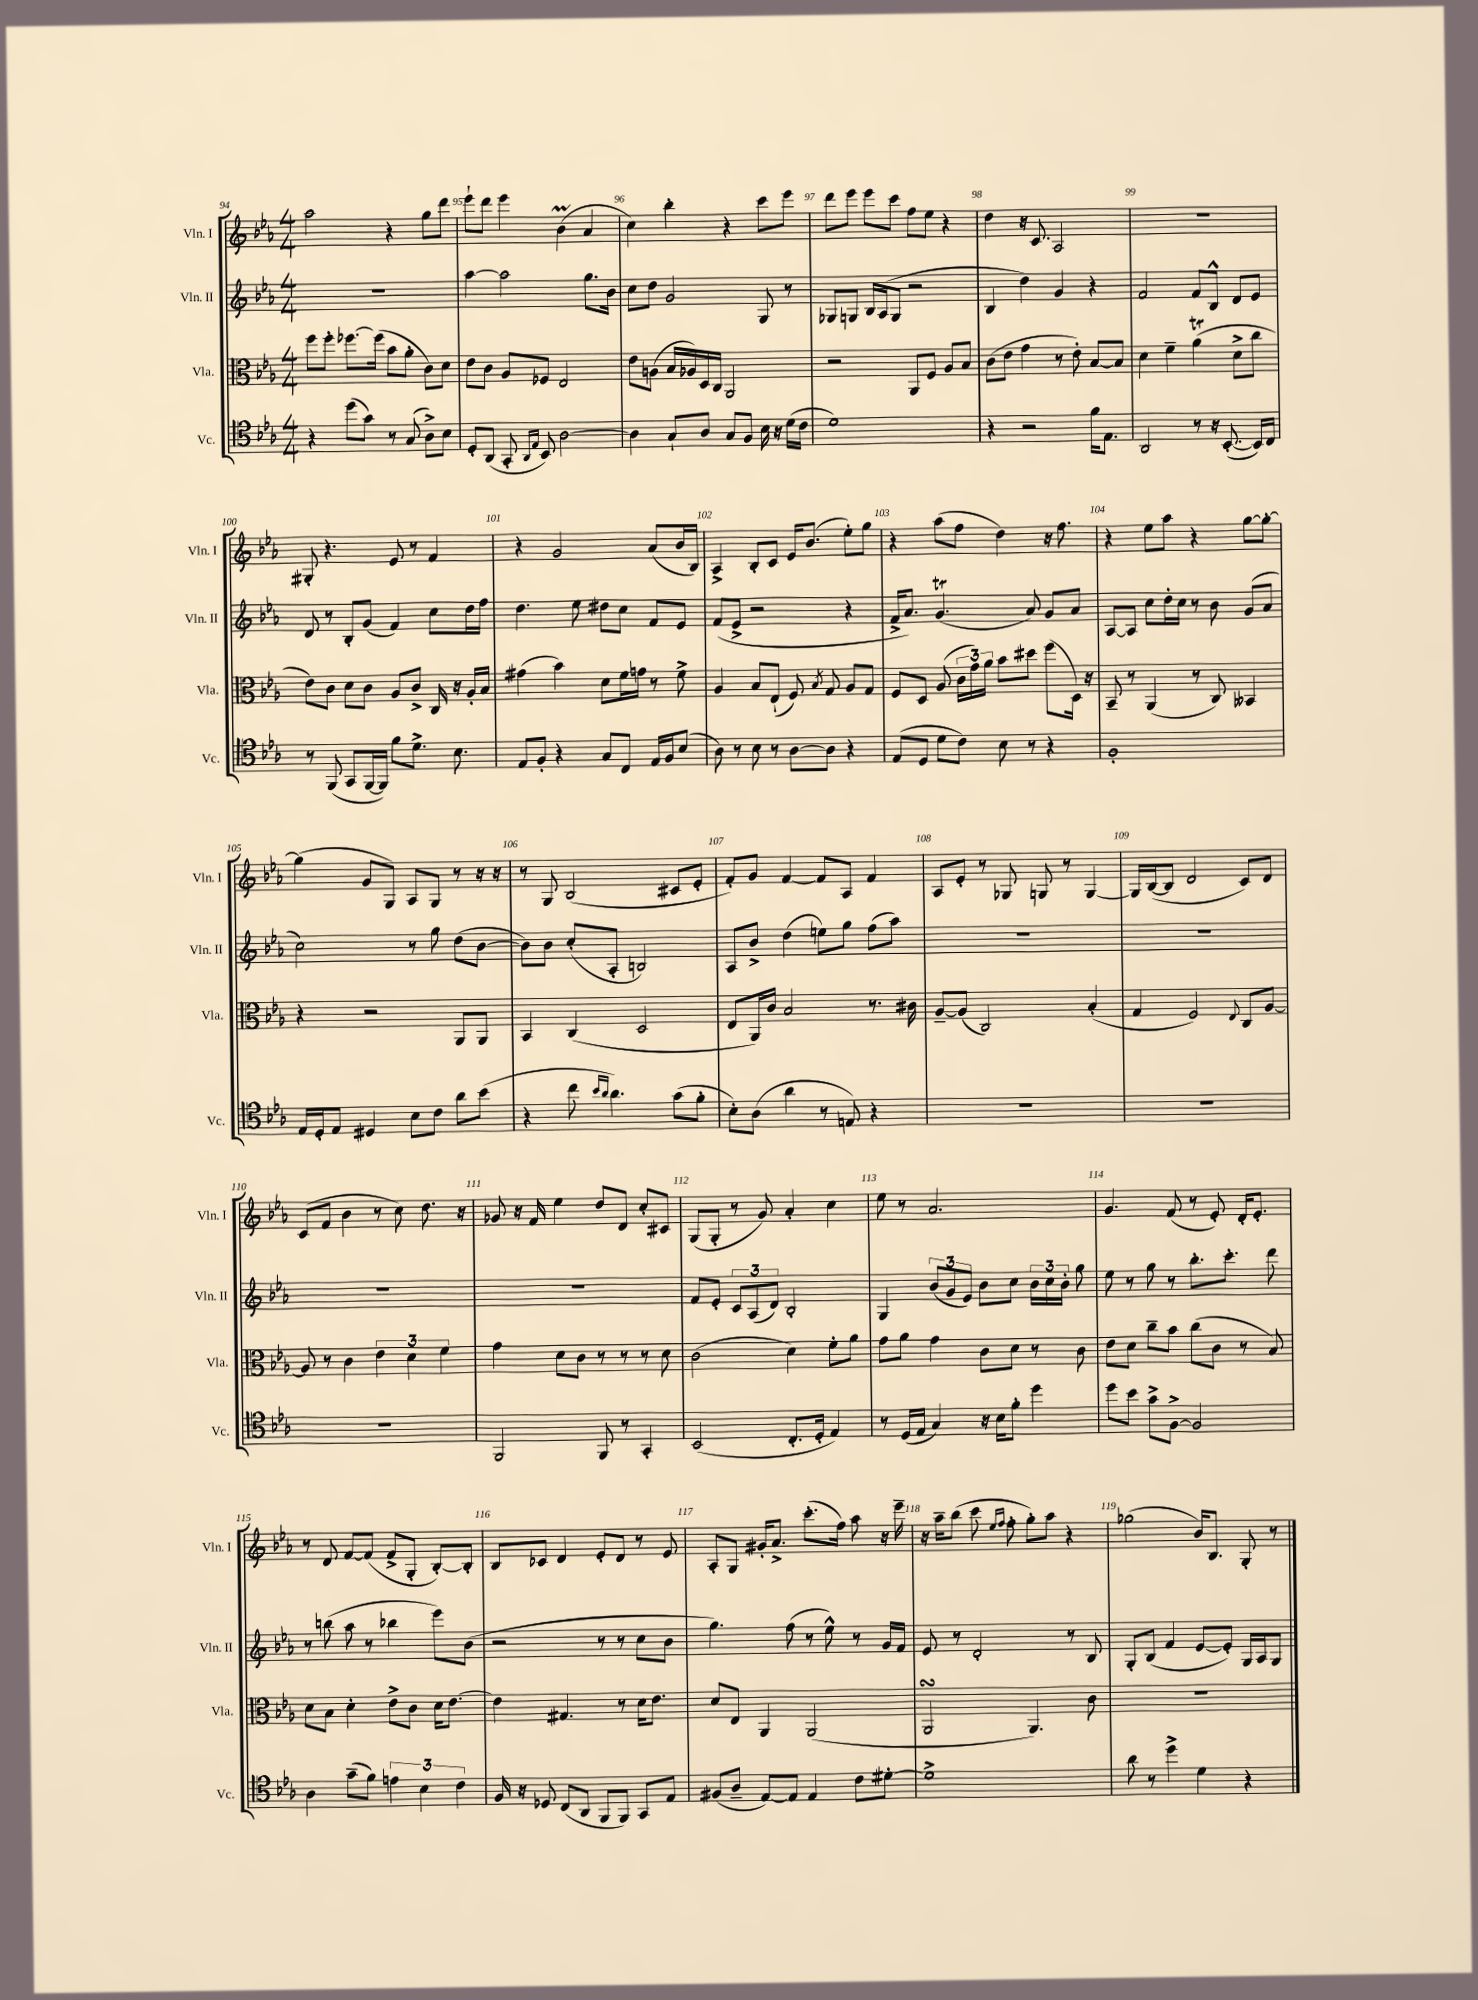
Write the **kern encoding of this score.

**kern	**kern	**kern	**kern
*part4	*part3	*part2	*part1
*staff4	*staff3	*staff2	*staff1
*I"Vc.	*I"Vla.	*I"Vln. II	*I"Vln. I
*I'Vc.	*I'Vla.	*I'Vln. II	*I'Vln. I
*clefC4	*clefC3	*clefG2	*clefG2
*k[b-e-a-]	*k[b-e-a-]	*k[b-e-a-]	*k[b-e-a-]
*M4/4	*M4/4	*M4/4	*M4/4
=94	=94	=94	=94
4r	8ff\L	1r	2aa-\
.	8ff'\J	.	.
(8dd\L	[8.ff-X\L	.	.
8g\J)	.	.	.
.	(16ff-\Jk]	.	.
8r	8b-\L	.	4r
(8G/	8a-'\J	.	.
8A-^\L)	8c\L)	.	8gg\L
8B-\J	8d\J	.	8ddd\J
=95	=95	=95	=95
8D'/L	8e-\L	[4aa-\	8eee-`\L
(8AA-/J	8c\J	.	8ddd\J
8GG'/	8A-/L	2aa-\]	4eee-\
16qqAA-/LL	.	.	.
16qqE-/JJ	.	.	.
8BB-/)	8F-X/J	.	.
[2A-\	2E-/	.	(4b-M\
.	.	8.gg\L	4a-/
.	.	16b-\Jk	.
=96	=96	=96	=96
4A-\]	8e-\L	8cc\L	4cc\)
.	(8An\J	8dd\J	.
8G`/L	16B-/LL	2g/	4bb-'\
.	16A-X/)	.	.
8A-/J	16D/	.	.
.	16C/JJ	.	.
8G/L	2AA-/	.	4r
8F/J	.	.	.
16B-\	.	8G/	8ccc\L
16r	.	.	.
(16d\LL	.	8r	8eee-\J
16c\JJ	.	.	.
=97	=97	=97	=97
1d)	2r	8G-X/L	8ddd\L
.	.	8Gn/J	8eee-\J
.	.	16B-/LL	8eee-\L
.	.	(16A-/J	.
.	.	8G/J	8ccc\J
.	8AA-/L	2r	8ff\L
.	8F/J	.	8ee-\J
.	8A-/L	.	4r
.	8B-/J	.	.
=98	=98	=98	=98
4r	(8c\L	4B-/	4dd\
.	8e-\J	.	.
2r	4g\	4dd\)	16r
.	.	.	8.c/
.	8r	4g/	2A-/
.	8e-'\)	.	.
16f\KL	[8B-/L	4r	.
8.E-\J	.	.	.
.	8B-/J]	.	.
=99	=99	=99	=99
2AA-/	4d\	2f/	1r
.	4f~\	.	.
8r	(4a-T\	8f/L	.
16r	.	8B-^^/J	.
([8.BB-'/	.	.	.
.	8d^\L	8d/L	.
16BB-/LL])	8cc\J	8e-/J	.
16C/JJ	.	.	.
!!LO:LB:g=z
=100	=100	=100	=100
8r	8e-\L)	8d/	8G#X'/
(8FF/	8c\J	8r	4.r
8GG/L	8d\L	8B-'/L	.
[16FF/L	8c\J	(8g/J	.
16FF/JJ])	.	.	.
8f\L	8A-/L	4f/)	8e-/
8.d^\J	8c^/J	.	8r
.	16C/	8cc\L	4f/
8.B-\	16r	.	.
.	16A-'/LL	16dd\L	.
.	16B-/JJ	16ff\JJ	.
=101	=101	=101	=101
8E-/L	(4g#X\	4.dd\	4r
8F'/J	.	.	.
4r	4b-\)	.	2g/
.	.	8ee-\	.
8G/L	8d\L	8dd#X\L	.
8C/J	16f\L	8cc\J	.
.	16gn\JJ	.	.
16E-/LL	8r	8f/L	(8a-/L
16F/J	.	.	.
(8B-/J	8f^\	8e-/J	16b-/L
.	.	.	16B-/JJ)
=102	=102	=102	=102
8A-\)	4A-/	(8f/L	4A-^/
8r	.	8e-^/J	.
8B-\	8B-/L	2r	8B-'/L
8r	(8E-`/J	.	8c/J
[8A-\L	8F/)	.	16e-/KL
.	.	.	(8.b-/J
.	8qB-/	.	.
8A-\J]	8G/	.	.
4r	8A-/L	4r	8ee-'\L)
.	8G/J	.	8gg\J
=103	=103	=103	=103
(8E-/L	8F/L	16f^/KL	4r
.	.	8.a-/J)	.
8D/J	8D/J	.	.
8d\L	(8A-/	(4.gt/	(8aa-\L
8c\J)	24c\LL	.	8ff\J
.	24g\)	.	.
.	24a-\JJ	.	.
8B-\	8b-\L	.	4dd\)
8r	8dd#X\J	8a-/)	.
4r	(8ff\L	8g/L	16r
.	.	.	8.ff\
.	16D\Jk)	8a-/J	.
.	16r	.	.
=104	=104	=104	=104
1F'	8BB-~/	[8A-/L	4r
.	8r	8A-/J]	.
.	(4AA-/	8cc\L	8ee-\L
.	.	16dd'\L	8aa-\J
.	.	16cc\JJ	.
.	8r	8r	4r
.	8C/)	8b-\	.
.	4BB--X/	(8g/L	[8gg\L
.	.	8a-/J	8gg'\J_
!!LO:LB:g=z
=105	=105	=105	=105
16E-/LL	4r	2cc\)	(4gg\]
16D'/J	.	.	.
8E-/J	.	.	.
4D#X/	2r	.	8g/L
.	.	.	8G/J)
8B-\L	.	8r	8A-/L
8c\J	.	8gg\	8G/J
8a-\L	8AA-/L	(8dd\L	8r
(8b-\J	8AA-/J	[8b-\J	16r
.	.	.	16r
=106	=106	=106	=106
4r	4BB-/	8b-\L])	8r
.	.	8b-\J	8G/
8cc\	(4C/	(8cc'/L	(2B-/
16qqb-/LL	.	.	.
16qqa-/JJ	.	.	.
4.a-\)	.	8A-'/J	.
.	2D/	2Bn/)	.
(8g\L	.	.	8c#X/L
8f'\J	.	.	8e-'/J
=107	=107	=107	=107
8B-'\L)	8E-/L	8A-/L	8f'/L)
(8A-\J	16AA-/L)	8b-^/J	8g/J
.	16c/JJ	.	.
4a-\	2B-/	(4dd\	[4f/
8r	.	8een\L)	8f/L]
8En/)	.	8gg\J	8A-/J
4r	8.r	(8ff\L	4f/
.	.	8aa-\J)	.
.	16c#X\	.	.
=108	=108	=108	=108
1r	[8A-~/L	1r	8A-/L
.	(8A-/J]	.	8e-'/J
.	2C/)	.	8r
.	.	.	8G-X/
.	.	.	8Gn/
.	.	.	8r
.	(4B-'/	.	[4G/
=109	=109	=109	=109
1r	4G/	1r	16G/LL]
.	.	.	([16B-/J
.	.	.	8B-/J]
.	2F/)	.	2d/
.	8qqE-/	.	.
.	8C/L	.	8c/L)
.	[8A-/J	.	8d/J
!!LO:LB:g=z
=110	=110	=110	=110
1r	8A-/]	1r	(8c/L
.	8r	.	8f/J
.	4c\	.	4b-\
.	6e-\	.	8r
.	.	.	8cc\)
.	6d\	.	.
.	.	.	8.dd\
.	6f\	.	.
.	.	.	16r
=111	=111	=111	=111
2FF/	4g\	1r	8g-X/
.	.	.	16r
.	.	.	16f/
.	8d\L	.	4ee-\
.	8c\J	.	.
8FF/	8r	.	8dd/L
8r	8r	.	8d/J
4GG'/	8r	.	8cc'/L
.	8d\	.	8c#X/J
=112	=112	=112	=112
(2BB-/	(2c\	8f/L	(8G/L
.	.	8e-'/J	8G'/J
.	.	12c/L	8r
.	.	(12A-/	.
.	.	.	8g/)
.	.	12d/J)	.
8.C'/L	4d\)	2B-'/	4a-'/
16D'/Jk	.	.	.
4E-/)	8f'\L	.	4cc\
.	8a-\J	.	.
=113	=113	=113	=113
8r	8g\L	4G/	8ee-\
(16D/LL	8a-\J	.	8r
16E-/JJ	.	.	.
4G/)	4g\	(12b-/L	2.a-/
.	.	12g/	.
.	.	12e-/J)	.
16r	8c\L	8b-\L	.
16B-\KL	.	.	.
8f'\J	8d\J	8cc\J	.
4dd\	8r	24b-\LL	.
.	.	24cc\	.
.	.	24b-'\JJ	.
.	8c\	8gg\	.
=114	=114	=114	=114
8dd\L	8e-\L	8ee-\	4.g/
8b-\J	8d\J	8r	.
8g^\L	8cc~\L	8gg\	.
[8F^\J	8b-\J	8r	(8f/
2F/]	(8cc\L	8.bb-'\L	8r
.	8c\J	.	8e-'/)
.	.	8.ccc'\J	.
.	8r	.	16d'/KL
.	.	.	8.e-'/J
.	8B-/)	8ddd\	.
!!LO:LB:g=z
=115	=115	=115	=115
4A-\	8d\L	8r	8r
.	8B-\J	(8bbn\	8d/
(8g~\L	4d'\	8aa-\	[8f/L
8f\J)	.	8r	(8f/J]
6en\	8e-^\L	4bb-X\	8f^/L
.	8c\J	.	8G'/J
6B-\	.	.	.
.	16d\KL	8eee-\L)	[8B-'/L)
.	[8.e-\J	.	.
6c\	.	.	.
.	.	(8b-\J	8B-'/J]
=116	=116	=116	=116
16F/	4e-\]	2r	8B-/L
16r	.	.	.
8D-X/	.	.	8c-X/J
(8C/L	4.G#X/	.	4d/
8AA-/J	.	.	.
8FF/L	.	8r	8e-'/L
8FF/J)	8r	8r	8d/J
8GG/L	16d\KL	8cc\L	8r
.	8.e-\J	.	.
8E-/J	.	8b-\J	8e-/
=117	=117	=117	=117
(8F#X/L	8d/L	4.gg\)	8A-'/L
8A-~/J	8E-/J	.	8G/J
[8E-/L)	4AA-/	.	16g#X'/KL
.	.	.	8.a-^/J
8E-/J]	.	(8ff\	.
4E-/	(2AA-/	8r	(8.ccc'\L
.	.	8ee-^^\)	.
.	.	.	16ff\Jk)
8c\L	.	8r	8aa-\
[8d#X'\J	.	16g/LL	16r
.	.	16f/JJ	16eee-~\
=118	=118	=118	=118
1d#^]	2AA-sSSs/	8e-/	16r
.	.	.	16aa-~\KL
.	.	8r	(8bb-\J
.	.	2d'/	8ccc\
.	.	.	16qqee-/LL
.	.	.	16qqff/JJ
.	.	.	8ff'\
.	4.AA-/)	.	8gg'\L)
.	.	.	8aa-\J
.	.	8r	4r
.	8c\	8B-/	.
=119	=119	=119	=119
8a-\	1r	8G'/L	(2gg-X\
8r	.	(8B-/J	.
4dd^\	.	4f/	.
4d\	.	[8e-/L	16b-/KL)
.	.	.	8.B-/J
.	.	8e-'/J])	.
4r	.	16G/LL	8G'/
.	.	16A-/J	.
.	.	8G/J	8r
==	==	==	==
*-	*-	*-	*-
